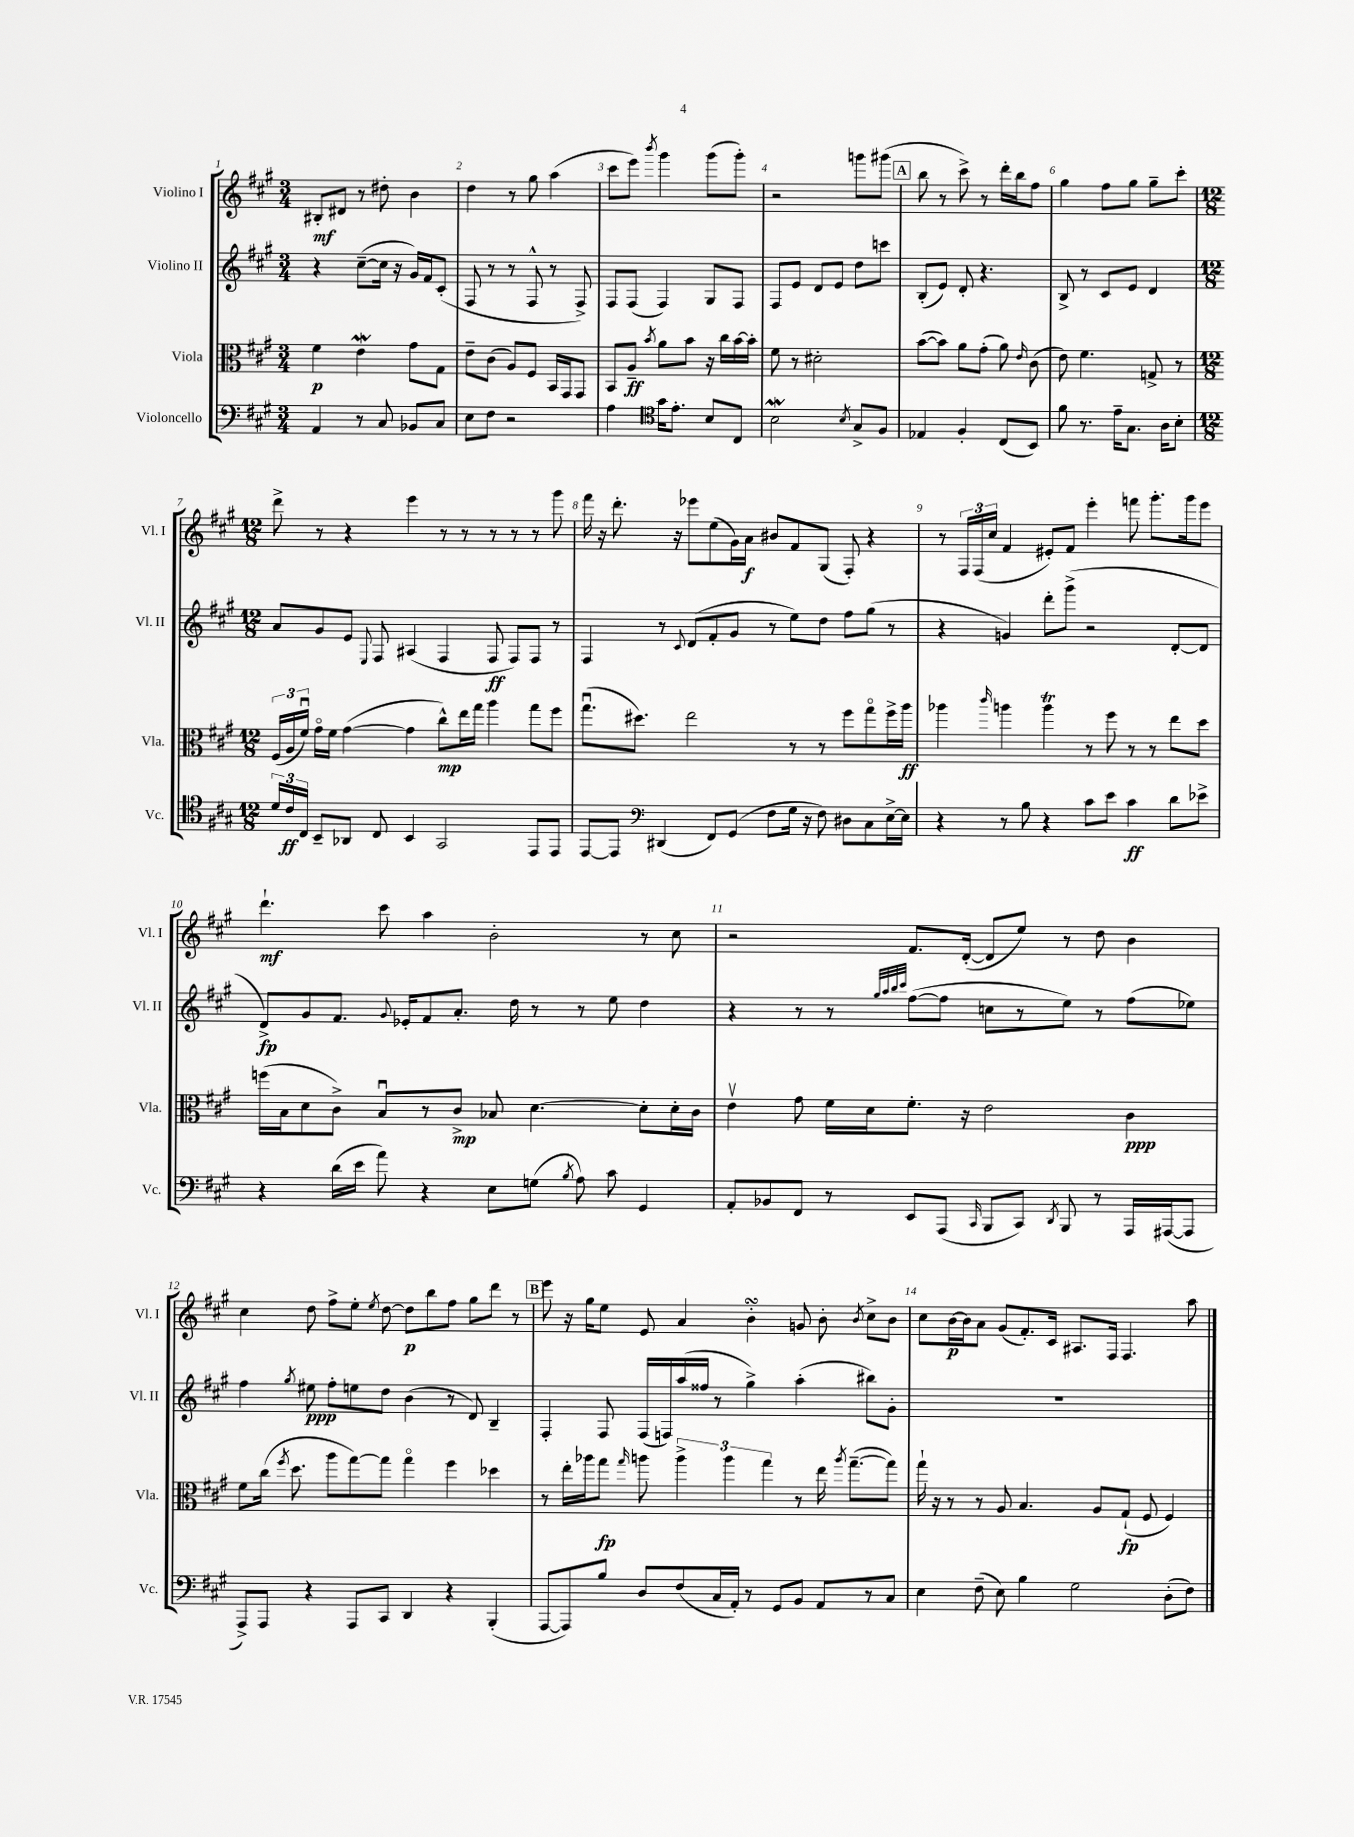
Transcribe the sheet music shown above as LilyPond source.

<<
\new StaffGroup <<
\new Staff = "s0" \with { instrumentName = "Violino I" shortInstrumentName = "Vl. I" } {
    \clef treble \key a \major \numericTimeSignature \time 3/4
    \autoBeamOff bis8[-.\mf dis'8] r8 dis''8-. b'4 |
    d''4 r8 gis''8 a''4( |
    cis'''8[ e'''8]) \acciaccatura { b'''8 } gis'''4 gis'''8[( gis'''8]-.) |
    r2 g'''8[ gis'''8]( |
    \mark \markup { \box "A" } b''8 r8 cis'''8->) r8 d'''16[-. b''16 fis''8] |
    gis''4 fis''8[ gis''8] gis''8[-- cis'''8]-. |
    \numericTimeSignature \time 12/8 d'''8-> r8 r4 e'''4 r8 r8 r8 r8 r8 gis'''8 |
    fis'''16 r16 d'''8.-. r16 ees'''8[ e''8( gis'16) a'16]\f bis'8[ fis'8 gis8]( fis8-.) r4 |
    r8 \tuplet 3/2 { fis16[ fis16( cis''16] } fis'4 eis'8[-.) fis'8] e'''4-. f'''8 gis'''8.[-. gis'''16 e'''8] |
    d'''4.-!\mf cis'''8 a''4 b'2-. r8 cis''8 |
    r2 fis'8.[ d'16]~-.( d'8[ e''8]) r8 d''8 b'4 |
    cis''4 d''8 fis''8[-> e''8]-. \acciaccatura { e''8 } d''8~ d''8[\p b''8 fis''8] gis''8[ d'''8] r8 |
    \mark \markup { \box "B" } e'''8 r16 gis''16[ e''8] e'8 a'4 b'4-.\turn g'8 b'8-. \acciaccatura { b'8 } cis''8[-> b'8] |
    cis''8[ b'16~\p b'16 a'8] gis'8[( fis'8.-.) cis'16] ais8.[ fis16] fis4. a''8 \bar "|." |
}
\new Staff = "s1" \with { instrumentName = "Violino II" shortInstrumentName = "Vl. II" } {
    \clef treble \key a \major \numericTimeSignature \time 3/4
    \autoBeamOff r4 cis''8[~--( cis''16] r16 gis'16[) fis'16 cis'8]-.( |
    fis8 r8 r8 fis8-^ r8 fis8->) |
    fis8[ fis8]( fis4) gis8[ fis8] |
    fis8[ e'8] d'8[ e'8] d''8[ c'''8] |
    \mark \markup { \box "A" } b8[-.( e'8]) d'8-. r4. |
    b8-> r8 cis'8[ e'8] d'4 |
    \numericTimeSignature \time 12/8 a'8[ gis'8 e'8] \appoggiatura { e8 } fis8 ais4( fis4 fis8\ff fis8[) fis8] r8 |
    fis4 r8 \appoggiatura { cis'8 } d'8[( fis'8-. gis'8] r8 e''8[) d''8] fis''8[ gis''8]( r8 |
    r4 g'4) d'''8[-. gis'''8]->( r2 d'8[~-. d'8] |
    d'8[->\fp) gis'8 fis'8.] \appoggiatura { gis'8 } ees'16[-. fis'8 a'8.]-. d''16 r8 r8 e''8 d''4 |
    r4 r8 r8 \grace { gis''32[ a''32 b''32 cis'''32] } fis''8[~( fis''8] c''8[ r8 e''8]) r8 fis''8[( ees''8]) |
    fis''4 \acciaccatura { gis''8 } eis''8\ppp fis''8[-. e''8 d''8] b'4( r8 d'8) b4-- |
    \mark \markup { \box "B" } fis4-. fis8 fis16[( f16) a''16( fisis''16] r8 gis''4->) a''4-.( bis''8[) gis'8]-. |
    R1. \bar "|." |
}
\new Staff = "s2" \with { instrumentName = "Viola" shortInstrumentName = "Vla." } {
    \clef alto \key a \major \numericTimeSignature \time 3/4
    \autoBeamOff fis'4\p e'4\mordent gis'8[ gis8] |
    e'8[-- cis'8]( a8[) fis8] b,16[ gis,16 gis,8] |
    b,8[ a8]--\ff \acciaccatura { b'8 } a'8[ b'8] r16 cis''16[ b'16~ b'16]-. |
    fis'8 r8 dis'2-. |
    \mark \markup { \box "A" } b'8[~( b'8]) a'8[ gis'8]-.( a'8) \grace { e'16 } cis'8( |
    e'8) fis'4. g8-> r8 |
    \numericTimeSignature \time 12/8 \tuplet 3/2 { fis16[( a16 fis'16]\downbow) } gis'16[\flageolet fis'16] gis'4~( gis'4 cis''8[-^\mp) e''16 gis''16] a''4 gis''8[ fis''8] |
    gis''8.[\downbow( dis''8.]) e''2 r8 r8 fis''8[ gis''8\flageolet fis''16-> a''16]\ff |
    aes''4 \grace { cis'''16 } a''4 a''4\trill r8 fis''8 r8 r8 e''8[ d''8] |
    f''16[( b16 d'8 cis'8]->) b8[\downbow r8 cis'8]->\mp bes8 d'4.~ d'8[-. d'16-. cis'16] |
    e'4\upbow gis'8 fis'16[ d'16 fis'8.]-. r16 e'2 cis'4\ppp |
    fis'8[ cis''16]( \acciaccatura { fis''8 } d''8. a''8[ gis''8~) gis''8] gis''4\flageolet fis''4 des''4 |
    \mark \markup { \box "B" } r8 e''16[-. aes''16 gis''8]\fp \grace { gis''16 } a''8 \tuplet 3/2 { a''4-> a''4 gis''4 } r8 e''16 \acciaccatura { a''8 } gis''8.[~--( gis''8]) |
    gis''16-! r16 r8 r8 a8 b4. a8[ gis8]-!\fp( fis8 fis4) \bar "|." |
}
\new Staff = "s3" \with { instrumentName = "Violoncello" shortInstrumentName = "Vc." } {
    \clef bass \key a \major \numericTimeSignature \time 3/4
    \autoBeamOff a,4 r8 cis8 bes,8[ cis8] |
    e8[ fis8] r2 |
    a4 \clef tenor gis'16[ e'8.]-. b8[ cis8] |
    b2\mordent \acciaccatura { b8 } gis8[-> fis8] |
    \mark \markup { \box "A" } ees4 fis4-. cis8[( b,8]) |
    fis'8 r8. e'16[-- gis8.] a16[ b8]-. |
    \numericTimeSignature \time 12/8 \tuplet 3/2 { d'16[ cis'16\ff cis16] } b,8[-- aes,8] cis8 b,4 gis,2 e,8[ e,8] |
    e,8[~ e,8] \clef bass dis,4( fis,8[) gis,8]( fis8[ gis16] r16 fis8) dis8[ cis8 e16~-> e16] |
    r4 r8 b8 r4 cis'8[ e'8] cis'4\ff d'8[ ees'8]-> |
    r4 d'16[( e'16] a'8) r4 e8[ g8]( \acciaccatura { b8 } a8) cis'8 gis,4 |
    a,8[-. bes,8 fis,8] r8 e,8[ a,,8]( \grace { cis,16 } b,,8[ cis,8]) \acciaccatura { d,8 } b,,8 r8 a,,16[ ais,,16~( ais,,8] |
    a,,8[->) a,,8] r4 a,,8[ cis,8] d,4 r4 b,,4-.( |
    \mark \markup { \box "B" } a,,8[~ a,,8) b8] d8[ fis8( cis16 a,16]-.) r8 gis,8[ b,8] a,8[ r8 cis8] |
    e4 fis8--( e8) b4 gis2 d8[-.( fis8]) \bar "|." |
}
>>
>>
\layout { \context { \Score \override BarNumber.break-visibility = ##(#f #t #t) barNumberVisibility = #all-bar-numbers-visible } }
